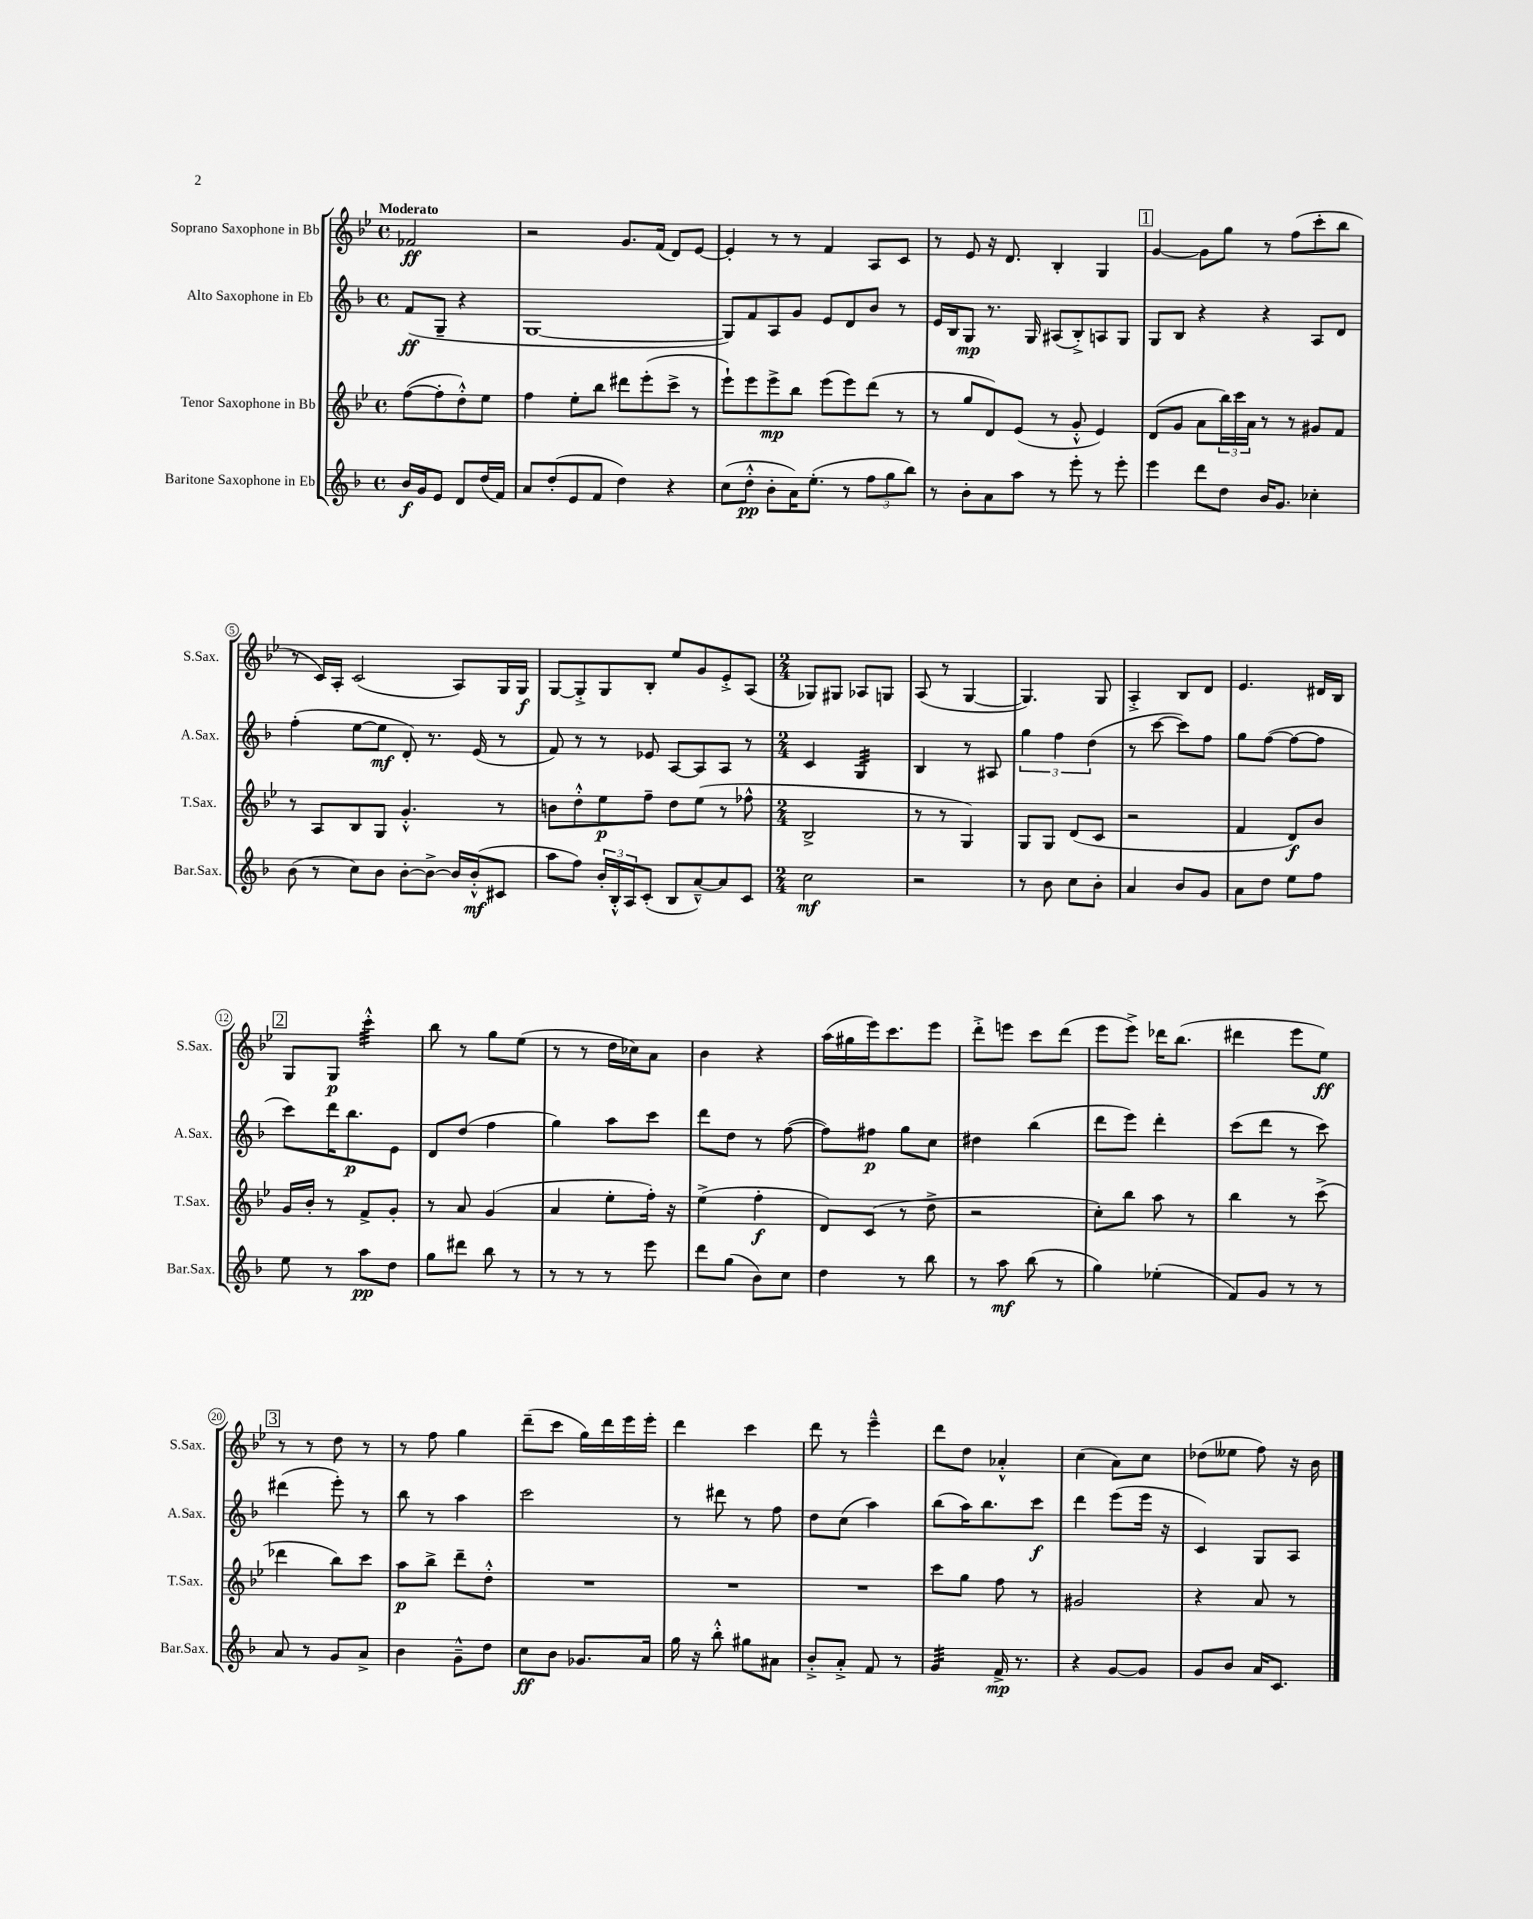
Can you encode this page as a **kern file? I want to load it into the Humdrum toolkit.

**kern	**kern	**kern	**kern
*staff4	*staff3	*staff2	*staff1
*clefG2	*clefG2	*clefG2	*clefG2
*k[b-]	*k[b-e-]	*k[b-]	*k[b-e-]
*M4/4	*M4/4	*M4/4	*M4/4
*met(c)	*met(c)	*met(c)	*met(c)
16b-	([8ff	(8f	2f-
16g	.	.	.
8e	8ff']	8G~	.
8d	8dd'^^)	4r	.
(16dd	8ee-	.	.
16f)	.	.	.
=	=	=	=
8a	4ff	[1G	2r
(8dd'	.	.	.
8e	8ee-'	.	.
8f	8bb-	.	.
4dd)	8ddd#	.	8.g
.	(8eee-'	.	.
.	.	.	(16f
4r	8ccc^	.	8d)
.	8r	.	[8e-
=	=	=	=
(8cc	8eee-`)	8G])	4e-']
8dd'^^	8eee-	8f	.
8b-'	8eee-^	8A	8r
16a)	8bb-	8g	8r
(8.ee'	.	.	.
.	(8eee-	8e	4f
8r	8eee-)	8d	.
12ff	(8ddd	8b-	8A
12gg	.	.	.
.	8r	8r	8c
12bb-)	.	.	.
=	=	=	=
8r	8r	16e	8r
.	.	16B-	.
8b-'	8gg	8G	8e-
8a	8d)	8.r	16r
.	.	.	8.d
8aa	(8e-	.	.
.	.	16G	.
8r	8r	(8A#	4B-'
8eee'	8g'^^	8B-'^)	.
8r	4e-)	8A	4G
8eee'	.	8G	.
=	=	=	=
4eee	(8d	8G	[4g
.	8g	8B-	.
8ddd	8a	4r	8g]
8dd	24bb-)	.	8gg
.	24ccc	.	.
.	24a	.	.
16b-	8r	4r	8r
8.g	.	.	.
.	8r	.	(8ff
4cc-'	8g#	8A	8ccc'
.	8f	8d	8bb-
=	=	=	=
(8b-	8r	(4ff'	8r
8r	8A	.	16c)
.	.	.	16A'
8cc)	8B-	[8ee	(2c
8b-	8G	8ee]	.
[8b-'	4.g'^^	8d')	.
8b-^_	.	8.r	.
16b-]	.	.	8A)
(16b-'^^	.	(16e	.
8c#	8r	8r	16G
.	.	.	16G
=	=	=	=
8aa	8b	8f)	[8G
8ff)	8dd'^^	8r	8G'^]
24b-'	8ee-	8r	8G
24B-'^^	.	.	.
24A	.	.	.
(8c'	8ff~	8e-	8B-'
8B-	8dd	[8A	8ee-
[8a~^^)	(8ee-	8A]	8g
8a]	8r	8A	8e-'^
8c	8ff-^^	8r	(8A
=	=	=	=
*M2/4	*M2/4	*M2/4	*M2/4
2cc	2B-^	4c	8G-)
.	.	.	8G#
.	.	4G	8A-
.	.	.	8G
=	=	=	=
2r	8r	4B-	(8A
.	8r	.	8r
.	4G)	8r	[4G
.	.	8A#	.
=	=	=	=
8r	8G	6gg	4.G])
8b-	8G	.	.
.	.	6ff	.
8cc	(8d	.	.
.	.	(6dd	.
8b-'	8c	.	8G
=	=	=	=
4a	2r	8r	4A'^
.	.	[8ccc	.
8b-	.	8ccc])	8B-
8g	.	8ff	8d
=	=	=	=
8a	4f	8gg	4.e-
8dd	.	([8ff	.
8ee	8d)	8ff_	.
8ff	8b-	8ff]	16d#
.	.	.	16B-
=	=	=	=
8ee	16g	8ccc)	8G
.	16b-'	.	.
8r	8r	16ddd	8G
.	.	8.bb-	.
8aa	8f^	.	4ccc'^^
8dd	8g'	8e	.
=	=	=	=
8gg	8r	8d	8bb-
8ddd#	8a	(8dd	8r
8bb-	(4g	4ff	8gg
8r	.	.	(8ee-
=	=	=	=
8r	4a	4gg)	8r
8r	.	.	8r
8r	8ee-'	8aa	16dd
.	.	.	16cc-)
8eee	16ff')	8ccc	8a
.	16r	.	.
=	=	=	=
8ddd	(4ee-^	8ddd	4b-
(8gg	.	8dd	.
8b-)	4ff'	8r	4r
8cc	.	([8ff	.
=	=	=	=
4dd	8d)	8ff])	(16aa
.	.	.	16gg#
.	(8c	8ff#	16eee-)
.	.	.	8.ccc
8r	8r	8gg	.
8bb-	8dd^	8cc	8eee-
=	=	=	=
8r	2r	4dd#	8ddd'^
8aa	.	.	8eee
(8bb-	.	(4bb-	8ccc
8r	.	.	(8ddd
=	=	=	=
4gg)	8cc')	8ddd	8eee-
.	8bb-	8eee)	8eee-^)
(4ee-'	8aa	4ddd'	16ddd-
.	.	.	(8.bb-
.	8r	.	.
=	=	=	=
8f)	4bb-	(8ccc	4ddd#
8g	.	8ddd	.
8r	8r	8r	8eee-
8r	(8ccc^	8ccc)	8ee-)
=	=	=	=
8a	4ddd-	(4ddd#	8r
8r	.	.	8r
8g	8bb-)	8eee')	8dd
8a^	8ccc	8r	8r
=	=	=	=
4b-	8aa	8bb-	8r
.	8bb-^	8r	8ff
8g~^^	8ddd~	4aa	4gg
8dd	8dd'^^	.	.
=	=	=	=
8cc	2r	2ccc	(8ddd~
8b-	.	.	8ccc
8.g-	.	.	16gg)
.	.	.	16ddd
.	.	.	16eee-
16a	.	.	16eee-'
=	=	=	=
16gg	2r	8r	4ddd
16r	.	.	.
8bb-'^^	.	8ddd#	.
8gg#	.	8r	4ccc
8a#	.	8ff	.
=	=	=	=
8b-'^	2r	8dd	8ddd
8a'^	.	(8cc	8r
8f	.	4aa)	4eee-~^^
8r	.	.	.
=	=	=	=
4g	8ccc	(8bb-	8ddd
.	8gg	16aa)	8dd
.	.	8.bb-	.
16f^	8ff	.	4a-'^^
8.r	.	.	.
.	8r	8ccc	.
=	=	=	=
4r	2g#	4ddd	(4cc
[8g	.	(8eee	8a)
8g]	.	16eee	8cc
.	.	16r	.
=	=	=	=
8g	4r	4c)	(8dd-
8b-	.	.	8ee--
16a	8a	8G	8ff)
8.c	.	.	.
.	8r	8A	16r
.	.	.	16b-
==	==	==	==
*-	*-	*-	*-
